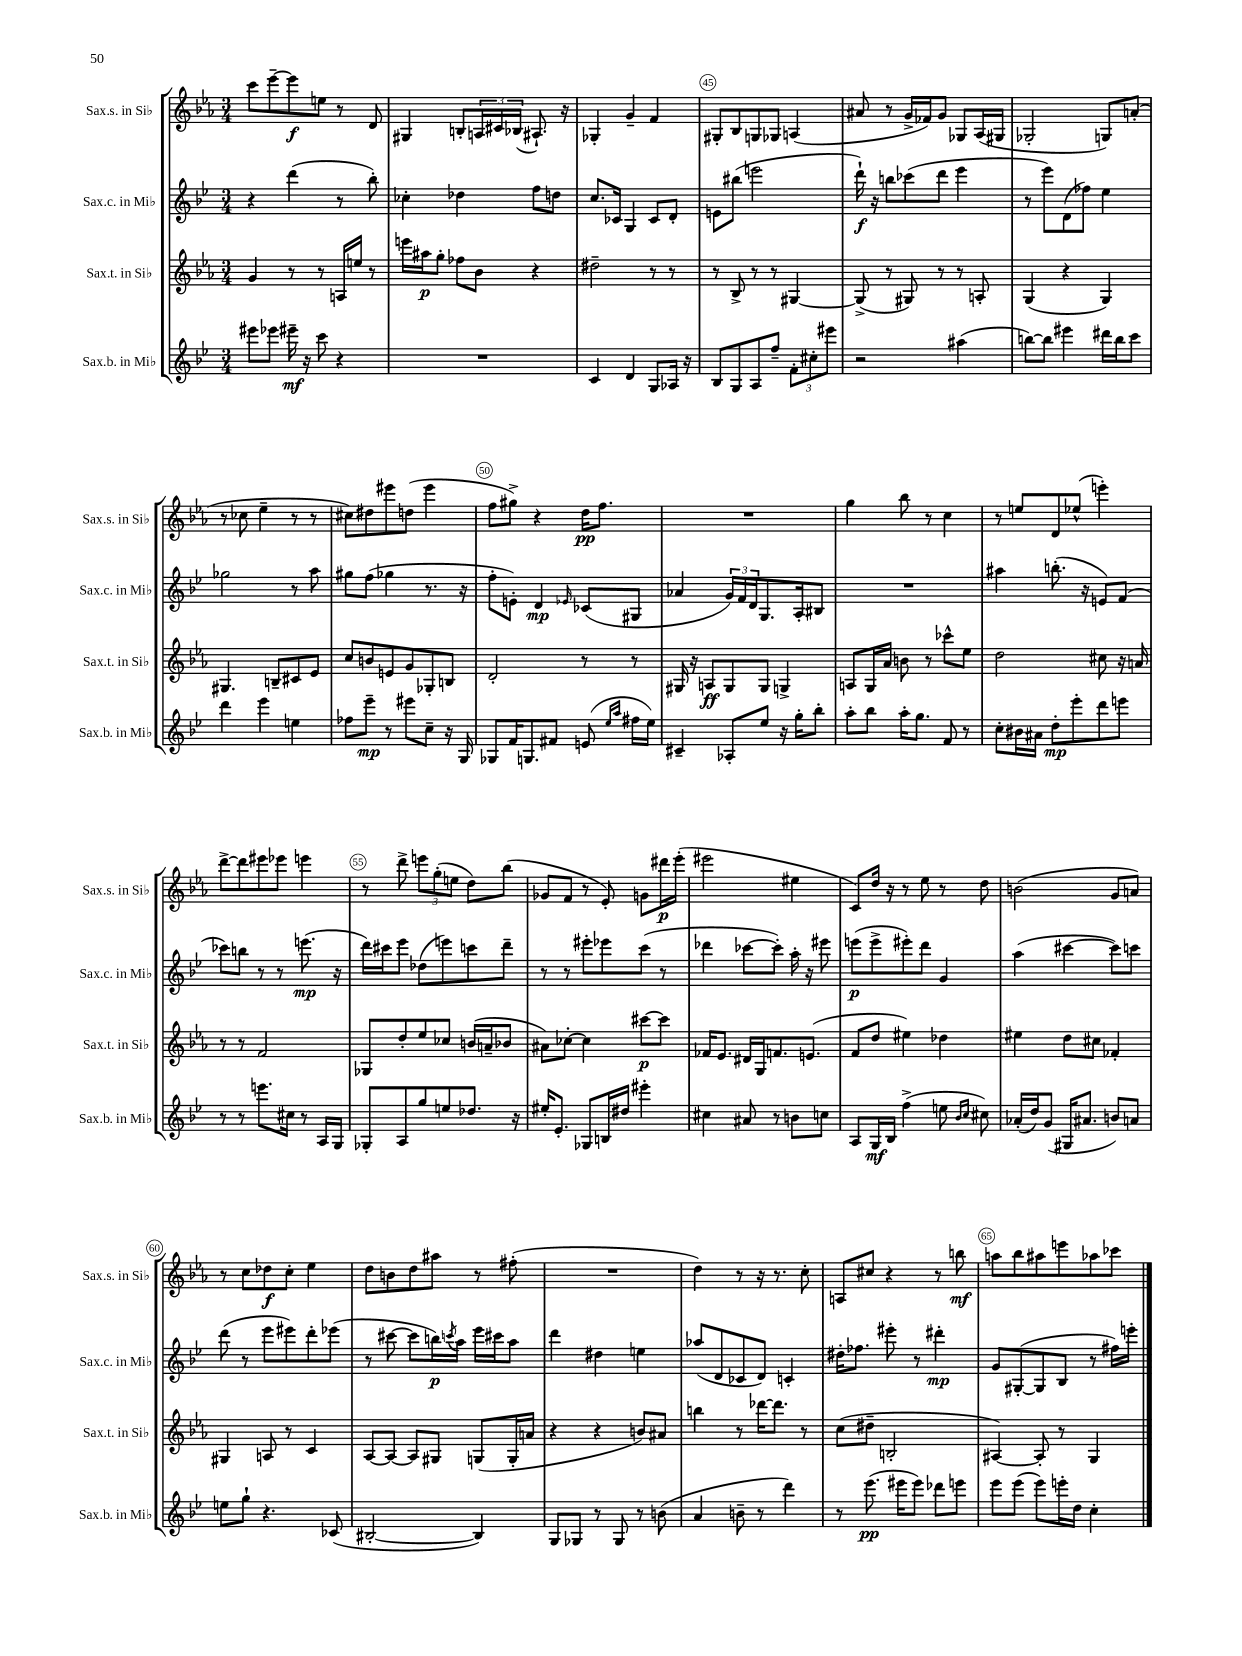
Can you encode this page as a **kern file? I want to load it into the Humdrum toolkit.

**kern	**kern	**kern	**kern
*staff4	*staff3	*staff2	*staff1
*clefG2	*clefG2	*clefG2	*clefG2
*k[b-e-]	*k[b-e-a-]	*k[b-e-]	*k[b-e-a-]
*M3/4	*M3/4	*M3/4	*M3/4
8eee#	4g	4r	8ccc
8eee-	.	.	[8eee-~
16eee#~	8r	(4ddd	8eee-]
16r	.	.	.
8ccc	8r	.	8ee
4r	16A	8r	8r
.	16ee	.	.
.	8r	8bb-')	8d
=	=	=	=
2.r	16eee	4cc-'	4G#
.	16aa#	.	.
.	8gg'	.	.
.	8ff-	4dd-	8B'
.	8b-	.	24A
.	.	.	24c#
.	.	.	(24B-
.	4r	8ff	8.A#`)
.	.	8dd	.
.	.	.	16r
=	=	=	=
4c	2dd#~	8.cc	4G-'
.	.	16c-	.
4d	.	4G	4g~
8G	8r	8c-	4f
16A-	8r	8d'	.
16r	.	.	.
=	=	=	=
8B-	8r	8e	8G#'
8G	8B-^	(8bb#	8B-
8A	8r	2eee	8G
8ff~	8r	.	8G-
12f'	[4G#	.	(4A
12cc#'	.	.	.
12eee#	.	.	.
=	=	=	=
2r	(8G#^]	16ddd`)	8a#
.	.	16r	.
.	8r	8bb	8r
.	8G#)	(8ccc-	16g^
.	.	.	16f-)
.	8r	8ddd	8g
(4aa#	8r	4eee-	8G-
.	8A'	.	(16A-
.	.	.	16G#
=	=	=	=
[8bb)	(4G	8r	2G-'
8bb]	.	8eee-)	.
4eee#	4r	(8d	.
.	.	8ff-)	.
16ddd#	4G)	4ee-	8G)
16bb	.	.	.
8ccc	.	.	(8a'
=	=	=	=
4ddd	4.G#	2gg-	8r
.	.	.	8cc-
4eee-	.	.	4ee-~
.	8B~	.	.
4ee	8c#	8r	8r
.	8e-	8aa	8r
=	=	=	=
8ff-	8cc	8gg#	8cc#)
8eee-~	8b	(8ff	8dd#
8r	8e	4gg-	8eee#
8eee#	8g	.	(8dd
8cc~	8G-'	8.r	4eee#
16r	8B	.	.
16G	.	16r	.
=	=	=	=
8G-	2d'	8ff'	8ff
16f	.	8e')	8gg#^)
8.G	.	.	.
.	.	4d	4r
8f#	.	.	.
.	.	16qqe-	.
(8e	8r	(8c-	16dd
.	.	.	8.ff
16qqee-	.	.	.
16qqaa	.	.	.
16ff#	8r	8G#	.
16ee-)	.	.	.
=	=	=	=
4c#~	16G#	4a-	2.r
.	16r	.	.
.	8A	.	.
8A-'	8G#	24g)	.
.	.	24f	.
.	.	24d	.
8ee-	8G#	8.G	.
16r	4G^	.	.
16gg'	.	16A'	.
8bb-'	.	8B#	.
=	=	=	=
8aa'	8A	2.r	4gg
8bb-	16G	.	.
.	16a-	.	.
16aa'	8b	.	8bb-
8.gg	.	.	.
.	8r	.	8r
8f	8ccc-^^	.	4cc
8r	8ee-	.	.
=	=	=	=
8cc'	2dd	4aa#	8r
16b#	.	.	8ee
16a#	.	.	.
8dd'	.	(8.bb'	8d
8eee-'	.	.	(8ee-^^
.	.	16r	.
8ddd	8cc#	8e)	4eee')
8eee	16r	(8f	.
.	16a	.	.
=	=	=	=
8r	8r	8ccc-)	[8ddd^
8r	8r	8bb	8ddd]
8.eee	2f	8r	8eee#
.	.	8r	8eee-
16cc#	.	.	.
8r	.	(8.eee	4eee
16A	.	.	.
16G	.	16r	.
=	=	=	=
8G-'	8G-	16ddd)	8r
.	.	16ccc#	.
8A	8dd'	8eee-	8ddd^
8gg	8ee-	(8dd-	12eee
.	.	.	(12gg'
8ee	8cc-	8eee)	.
.	.	.	12ee
8.dd-	(16b	8ccc	8dd)
.	16a~	.	.
.	8b-	8ddd~	(8bb-
16r	.	.	.
=	=	=	=
16ee#'	8a#)	8r	8g-
8.e-'	.	.	.
.	[8cc-'	8r	8f
8G-	4cc-]	8eee#'	8r
16B	.	8eee-	8e-')
16dd#	.	.	.
4eee#'	[8ccc#	(8ccc	8g
.	8ccc#]	8r	16ddd#
.	.	.	(16eee-'
=	=	=	=
4cc#	16f-	4ddd-	2eee#
.	8.e-	.	.
8a#	16d#	[8ccc-	.
.	16G	.	.
8r	8.f	8ccc-'])	.
8b	.	16aa'	4ee#
.	(8.e	16r	.
8cc	.	8eee#	.
=	=	=	=
8A	8f	(8eee	8c)
16G	8dd	8eee^	16dd
16B-	.	.	16r
(4ff^	4ee#)	8eee#')	8r
.	.	8ddd	8ee-
8ee	4dd-	4g	8r
16qqb-	.	.	.
16qqcc	.	.	.
8cc#)	.	.	8dd
=	=	=	=
(16a-'	4ee#	(4aa	(2b
16dd)	.	.	.
(8g	.	.	.
16G#	8dd	[4ccc#	.
8.a#	.	.	.
.	8cc#	.	.
8b)	4f-'	8ccc#])	8g
8a	.	8ccc	8a)
=	=	=	=
8ee	4G#	(8ddd	8r
8gg`	.	8r	8cc
4.r	8A	8eee-	8dd-
.	8r	8eee#)	8cc'
.	4c	8ddd'	4ee-
(8c-	.	(8eee-	.
=	=	=	=
[2B#'	[8A-	8r	8dd
.	8A-_	[8ccc#	8b
.	8A-]	8ccc#]	8dd
.	8G#	16bb)	8aa#
.	.	8qccc	.
.	.	16aa	.
4B#])	(8G	16eee-	8r
.	.	16ccc#	.
.	16G'	8aa	(8ff#'
.	16a	.	.
=	=	=	=
8G	4r	4ddd	2.r
8G-	.	.	.
8r	4r	4dd#	.
8G-	.	.	.
8r	8b)	4ee	.
(8b	8a#	.	.
=	=	=	=
4a	4bb	(8aa-	4dd)
.	.	8d	.
8b~	8r	8c-	8r
8r	[16ddd-	8d)	16r
.	8.ddd-]	.	8.r
4ddd)	.	4c'	.
.	8r	.	8cc'
=	=	=	=
8r	(8cc	16dd#'	8A
.	.	8.ff-	.
(8.eee-	8dd#~	.	8cc#
.	2B'	8eee#'	4r
16eee#	.	.	.
8eee#)	.	8r	.
8ddd-	.	4ddd#'	8r
8eee	.	.	8bb
=	=	=	=
8eee-	[4A#)	8g	8aa
(8eee-	.	([8G#'	8bb-
8eee-)	8A#']	8G#]	8aa#
16eee'	8r	8B-	8eee
16dd	.	.	.
4cc'	4G	8r	8aa-
.	.	16ff#)	8ccc-
.	.	16eee'	.
==	==	==	==
*-	*-	*-	*-
